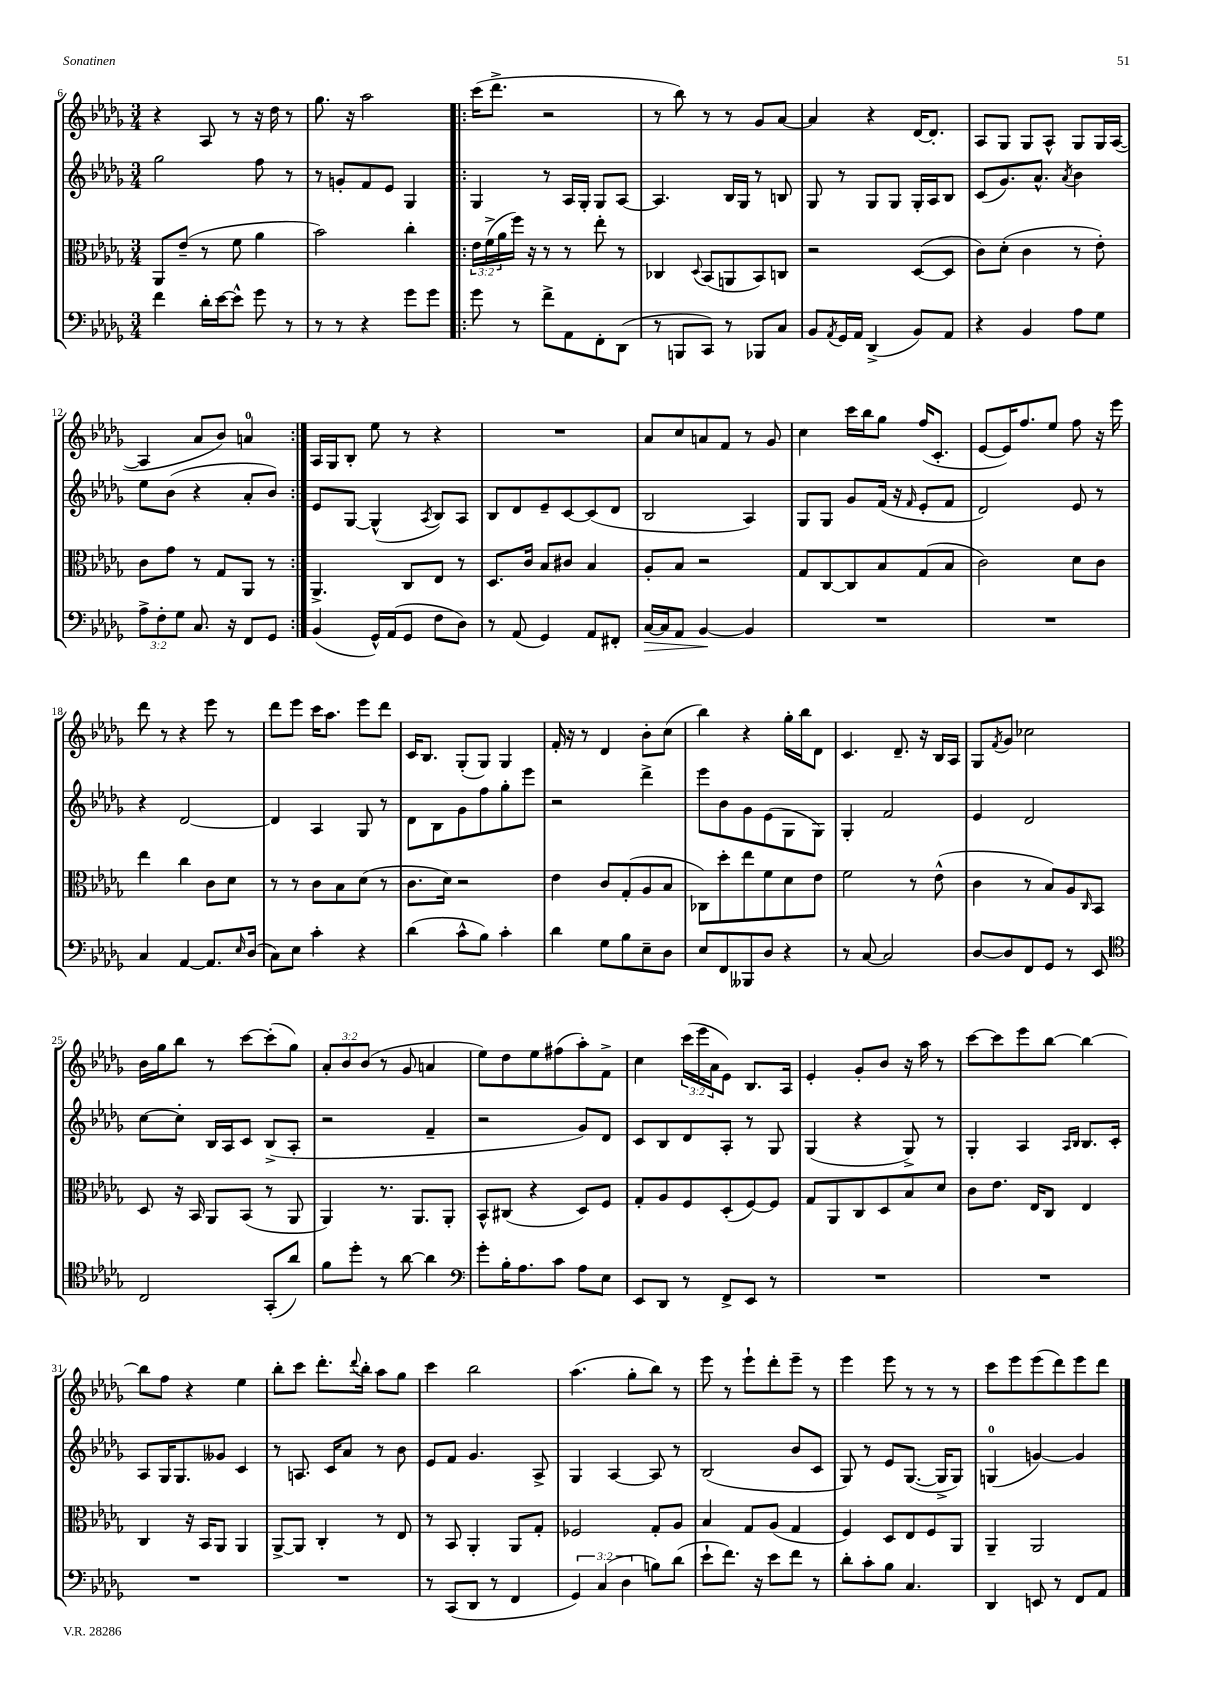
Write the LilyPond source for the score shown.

<<
\new StaffGroup <<
\new Staff = "s0" {
    \clef treble \key des \major \numericTimeSignature \time 3/4 \override Staff.TupletNumber.text = #tuplet-number::calc-fraction-text
    r4 aes8 r8 r16 des''16 r8 |
    ges''8. r16 aes''2 |
    \repeat volta 2 { c'''16( des'''8.-> r2 |
    r8 bes''8) r8 r8 ges'8 aes'8~ |
    aes'4 r4 des'16~ des'8.-. |
    aes8 ges8 ges8 aes8-^ ges8 ges16 aes16~( |
    aes4 aes'8 bes'8) a'4-0 | }
    aes16 ges16 bes8-. ees''8 r8 r4 |
    R2. |
    aes'8 c''8 a'8 f'8 r8 ges'8 |
    c''4 c'''16 bes''16 ges''8 f''16( c'8.-. |
    ees'8~ ees'16) f''8. ees''8 f''8 r16 ees'''16 |
    des'''8 r8 r4 ees'''8 r8 |
    des'''8 ees'''8 c'''16 aes''8. ees'''8 des'''8 |
    c'16 bes8. ges8-.( ges8) ges4 |
    f'16-. r16 r8 des'4 bes'8-. c''8( |
    bes''4) r4 ges''16-. bes''16 des'8 |
    c'4. des'8.-- r16 bes16 aes16 |
    ges8 \acciaccatura { f'8 } ges'8 ces''2 |
    bes'16 ges''16 bes''8 r8 c'''8~ c'''8-.( ges''8) |
    \tuplet 3/2 { aes'8-. bes'8 bes'8( } r8 ges'8 a'4 |
    ees''8) des''8 ees''8 fis''8( aes''8-.) f'8-> |
    c''4 \tuplet 3/2 { c'''16( ees'''16 aes'16 } ees'8) bes8. aes16 |
    ees'4-. ges'8-. bes'8 r16 aes''16 r8 |
    c'''8~ c'''8 ees'''8 bes''8~ bes''4~ |
    bes''8 f''8 r4 ees''4 |
    bes''8-. c'''8 des'''8.-. \appoggiatura { des'''8 } bes''16-. aes''8 ges''8 |
    c'''4 bes''2 |
    aes''4.( ges''8-. bes''8) r8 |
    ees'''8 r8 ees'''8-! des'''8-. ees'''8-- r8 |
    ees'''4 ees'''8 r8 r8 r8 |
    c'''8 ees'''8 ees'''8( des'''8) ees'''8 des'''8 \bar "|." |
}
\new Staff = "s1" {
    \clef treble \key des \major \numericTimeSignature \time 3/4
    ges''2 f''8 r8 |
    r8 g'8-. f'8 ees'8 ges4 |
    \repeat volta 2 { ges4 r8 aes16 ges16-. ges8 aes8~ |
    aes4. bes16 ges16 r8 b8 |
    ges8 r8 ges8 ges8 ges16-. aes16 bes8 |
    c'8( ges'8.) aes'8.-^ \acciaccatura { aes'8 } bes'4 |
    ees''8 bes'8( r4 aes'8-. bes'8) | }
    ees'8 ges8~ ges4-^( \acciaccatura { aes8 } bes8) aes8 |
    bes8 des'8 ees'8-- c'8~ c'8( des'8 |
    bes2 aes4) |
    ges8 ges8 ges'8 f'16( r16 \grace { f'16 } ees'8-. f'8 |
    des'2) ees'8 r8 |
    r4 des'2~ |
    des'4 aes4 ges8 r8 |
    des'8 bes8 ges'8 f''8 ges''8-. ees'''8 |
    r2 des'''4-> |
    ees'''8 bes'8 ges'8 ees'8( ges8 ges8) |
    ges4-. f'2 |
    ees'4 des'2 |
    c''8~ c''8-. bes16 aes16 c'8 bes8->( aes8-. |
    r2 f'4-- |
    r2 ges'8) des'8 |
    c'8 bes8 des'8 aes8-. r8 ges8 |
    ges4( r4 ges8->) r8 |
    ges4-. aes4 \grace { aes16 bes16 } bes8. c'16-. |
    aes8 ges16 ges8. geses'8 c'4 |
    r8 a8. c'16 aes'8 r8 bes'8 |
    ees'8 f'8 ges'4. aes8-> |
    ges4 aes4~ aes8 r8 |
    bes2( bes'8 c'8 |
    ges8) r8 ees'8 ges8.~( ges16-> ges8) |
    g4-0( g'4~) g'4 \bar "|." |
}
\new Staff = "s2" {
    \clef alto \key des \major \numericTimeSignature \time 3/4 \override Staff.TupletNumber.text = #tuplet-number::calc-fraction-text
    aes,8 ees'8--( r8 f'8 aes'4 |
    bes'2) c''4-. |
    \repeat volta 2 { \tuplet 3/2 { ees'16 f'16->( aes'16 } f''16) r16 r8 r8 ees''8-. r8 |
    ces4 \appoggiatura { des8 } bes,8( a,8 bes,8) c8 |
    r2 des8~( des8 |
    c'8) des'8-.( c'4 r8 ees'8-.) |
    c'8 ges'8 r8 ges8 aes,8 r8 | }
    aes,4.-> c8 ees8 r8 |
    des8. c'16 bes8 cis'8 bes4 |
    aes8-. bes8 r2 |
    ges8 c8~ c8 bes8 ges8( bes8 |
    c'2) des'8 c'8 |
    ees''4 c''4 c'8 des'8 |
    r8 r8 c'8 bes8 des'8( r8 |
    c'8. des'16) r2 |
    ees'4 c'8 ges8-.( aes8 bes8 |
    ces8) des''8-. ees''8 f'8 des'8 ees'8 |
    f'2 r8 ees'8-^( |
    c'4 r8 bes8) aes8 \grace { c16 } bes,8 |
    des8 r16 bes,16 aes,8 bes,8( r8 aes,8 |
    aes,4) r8. aes,8. aes,8-. |
    bes,8-^ cis8( r4 des8) f8 |
    ges8-. aes8 f8 des8-.( f8~) f8 |
    ges8 aes,8 c8 des8 bes8 des'8 |
    c'8 ees'8. ees16 c8 ees4 |
    c4 r16 bes,16 aes,8 aes,4 |
    aes,8~-> aes,8 c4-. r8 ees8 |
    r8 bes,8 aes,4-. aes,8 ges8-. |
    fes2 ges8-. aes8 |
    bes4 ges8 aes8( ges4 |
    f4) des8 ees8 f8 aes,8 |
    aes,4-- aes,2 \bar "|." |
}
\new Staff = "s3" {
    \clef bass \key des \major \numericTimeSignature \time 3/4 \override Staff.TupletNumber.text = #tuplet-number::calc-fraction-text
    f'4 des'16-. ees'16~ ees'8-^ ges'8 r8 |
    r8 r8 r4 ges'8 ges'8 |
    \repeat volta 2 { ges'8 r8 f'8-> aes,8 f,8-. des,8( |
    r8 b,,8 c,8) r8 bes,,8 c8 |
    bes,8 \acciaccatura { aes,8 } ges,16 aes,16 des,4->( bes,8) aes,8 |
    r4 bes,4 aes8 ges8 |
    \tuplet 3/2 { aes8-> f8-. ges8 } c8. r16 f,8 ges,8 | }
    bes,4( ges,16-^) aes,16( ges,8 f8 des8) |
    r8 aes,8( ges,4) aes,8 fis,8-. |
    c16~\> c16 aes,8 bes,4~\! bes,4 |
    R2. |
    R2. |
    c4 aes,4~ aes,8. \grace { ees16 } des16( |
    c8) ees8 c'4-. r4 |
    des'4( c'8-^ bes8) c'4-. |
    des'4 ges8 bes8 ees8-- des8 |
    ees8 f,8 beses,,8 des8 r4 |
    r8 c8~ c2 |
    des8~ des8 f,8 ges,8 r8 ees,8 |
    \clef tenor c2 ges,8-.( aes'8) |
    f'8 des''8-. r8 aes'8~ aes'4 |
    \clef bass ges'8-. bes16-. aes8. c'8 aes8 ees8 |
    ees,8 des,8 r8 f,8-> ees,8 r8 |
    R2. |
    R2. |
    R2. |
    R2. |
    r8 c,8( des,8 r8 f,4 |
    \tuplet 3/2 { ges,4) c4( des4 } b8) des'8( |
    ees'8-! f'8.) r16 ees'8 f'8 r8 |
    des'8-. c'8-. bes8 c4. |
    des,4 e,8 r8 f,8 aes,8 \bar "|." |
}
>>
>>
\layout { \context { \Score currentBarNumber = #6 } }
